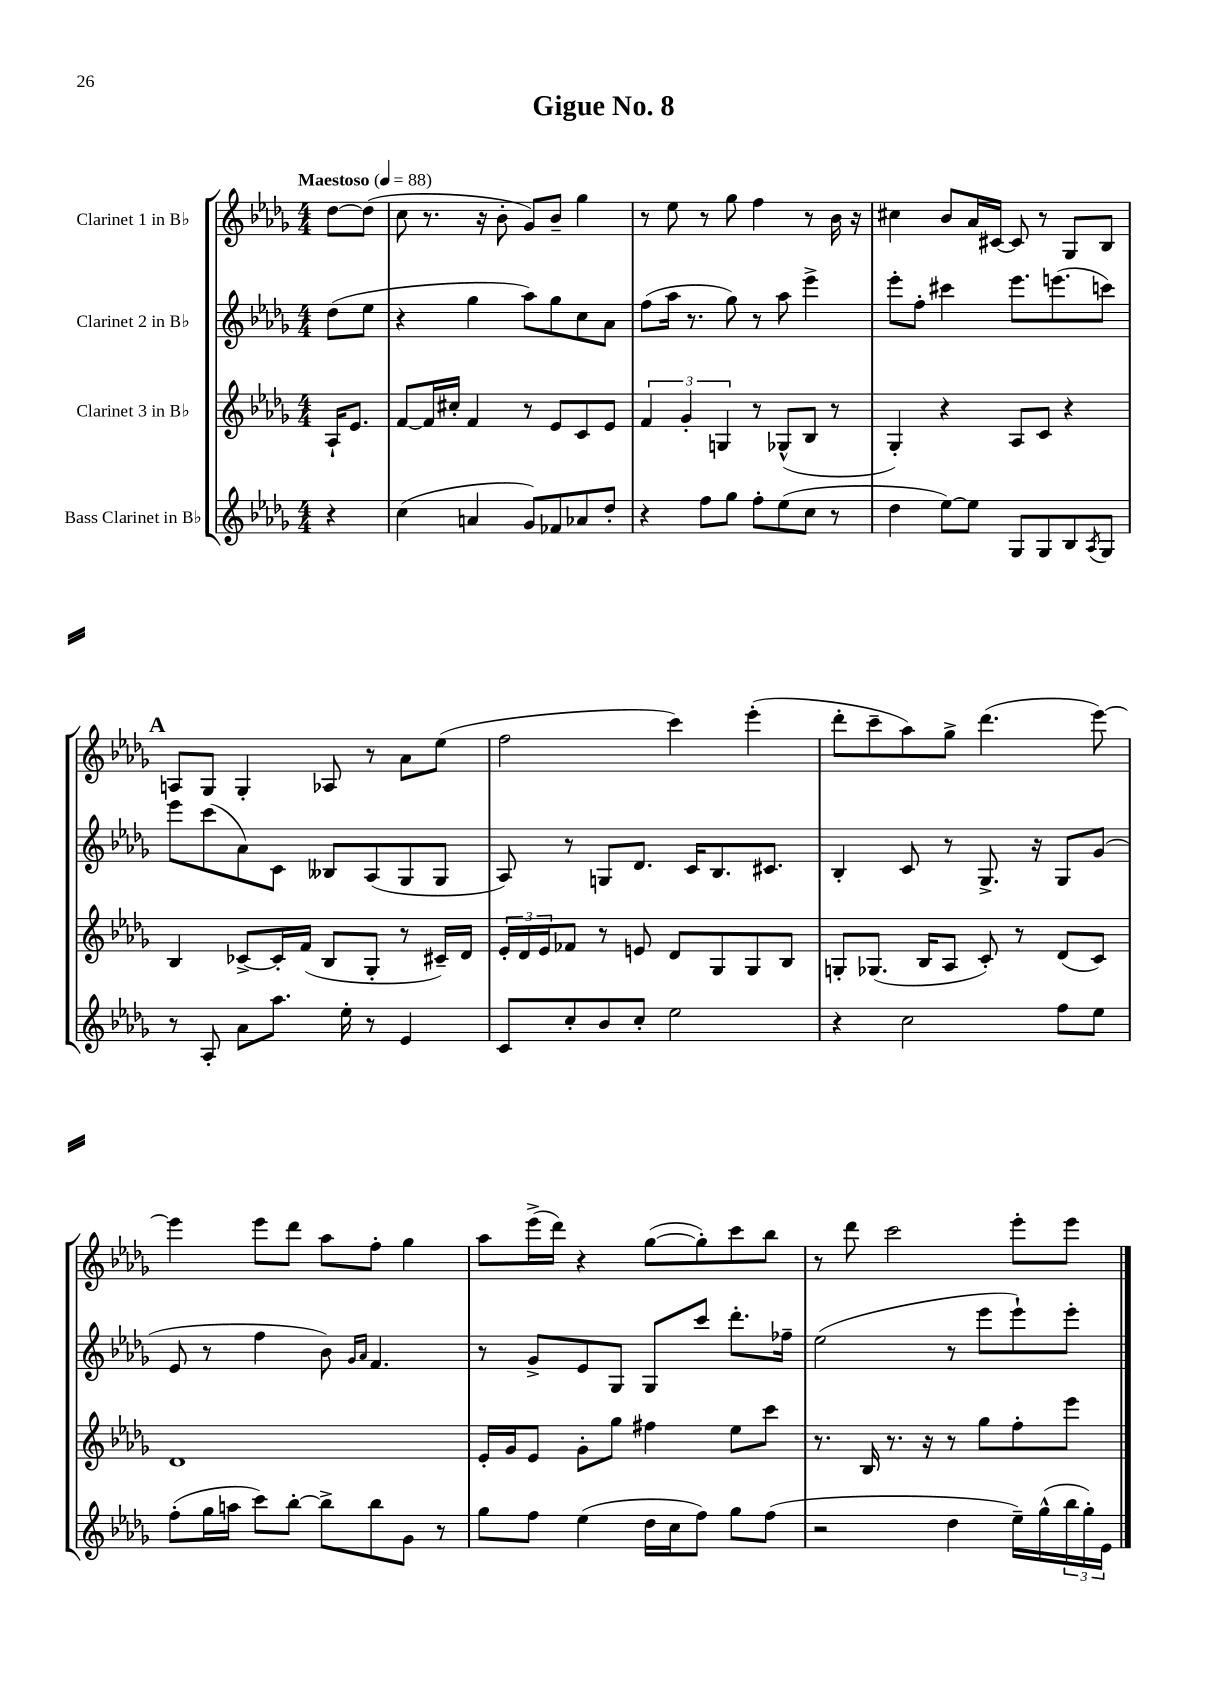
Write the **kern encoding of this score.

**kern	**kern	**kern	**kern
*staff4	*staff3	*staff2	*staff1
*clefG2	*clefG2	*clefG2	*clefG2
*k[b-e-a-d-g-]	*k[b-e-a-d-g-]	*k[b-e-a-d-g-]	*k[b-e-a-d-g-]
*M4/4	*M4/4	*M4/4	*M4/4
*MM88	*MM88	*MM88	*MM88
4r	16A-`	(8dd-	[8dd-
.	8.e-	.	.
.	.	8ee-	(8dd-]
=	=	=	=
(4cc	[8f	4r	8cc
.	16f]	.	8.r
.	16cc#'	.	.
4a	4f	4gg-	.
.	.	.	16r
.	.	.	8b-'
8g-)	8r	8aa-)	8g-)
8f-	8e-	8gg-	8b-~
8a-	8c	8cc	4gg-
8dd-'	8e-	8a-	.
=	=	=	=
4r	6f	(8ff	8r
.	.	16aa-	8ee-
.	6g-'	.	.
.	.	8.r	.
8ff	.	.	8r
.	6G	.	.
8gg-	.	8gg-)	8gg-
8ff'	8r	8r	4ff
(8ee-	(8G-^^	8aa-	.
8cc	8B-	4eee-^	8r
8r	8r	.	16b-
.	.	.	16r
=	=	=	=
4dd-	4G-')	8eee-'	4cc#
.	.	8ff'	.
[8ee-)	4r	4ccc#	8b-
8ee-]	.	.	16a-
.	.	.	[16c#
8G-	8A-	8.eee-	8c#]
8G-	8c	.	8r
.	.	(8.eee	.
8B-	4r	.	8G-
8qA-	.	.	.
8G-	.	8ccc)	8B-
=	=	=	=
8r	4B-	8eee-	8A
8A-'	.	(8ccc	8G-
8a-	[8c-^	8a-)	4G-'
8.aa-	16c-']	8c	.
.	(16f	.	.
.	8B-	8B--	8A-
16ee-'	.	.	.
8r	8G-'	(8A-	8r
4e-	8r	8G-	8a-
.	16c#~)	8G-	(8ee-
.	16d-	.	.
=	=	=	=
8c	24e-'	8A-)	2ff
.	24d-	.	.
.	24e-	.	.
8cc'	8f-	8r	.
8b-	8r	8G	.
8cc'	8e	8.d-	.
2ee-	8d-	.	4ccc)
.	.	16c	.
.	8G-	8.B-	.
.	8G-	.	(4eee-'
.	.	8.c#	.
.	8B-	.	.
=	=	=	=
4r	8G'	4B-'	8ddd-'
.	(8.G-	.	8ccc~
2cc	.	8c	8aa-)
.	16B-	.	.
.	8A-	8r	8gg-^
.	8c')	8.G-^	(4.ddd-
.	8r	.	.
.	.	16r	.
8ff	(8d-	8G-	.
8ee-	8c)	(8g-	[8eee-)
=	=	=	=
(8ff'	1d-	8e-	4eee-]
16gg-	.	8r	.
16aa	.	.	.
8ccc)	.	4ff	8eee-
[8bb-'	.	.	8ddd-
8bb-^]	.	8b-)	8aa-
.	.	16qqg-	.
.	.	16qqa-	.
8bb-	.	4.f	8ff'
8g-	.	.	4gg-
8r	.	.	.
=	=	=	=
8gg-	16e-'	8r	8aa-
.	16g-	.	.
8ff	8e-	8g-^	(16eee-^
.	.	.	16ddd-)
(4ee-	8g-'	8e-	4r
.	8gg-	8G-	.
16dd-	4ff#	8G-	([8gg-
16cc	.	.	.
8ff)	.	8ccc	8gg-'])
8gg-	8ee-	8.ddd-'	8ccc
(8ff	8ccc	.	8bb-
.	.	16ff-~	.
=	=	=	=
2r	8.r	(2ee-	8r
.	.	.	8ddd-
.	16B-	.	.
.	8.r	.	2ccc
.	16r	.	.
4dd-	8r	8r	.
.	8gg-	8eee-	.
16ee-~)	8ff'	8eee-`)	8eee-'
(16gg-^^	.	.	.
24bb-	8eee-	8eee-'	8eee-
24gg-')	.	.	.
24e-	.	.	.
==	==	==	==
*-	*-	*-	*-
